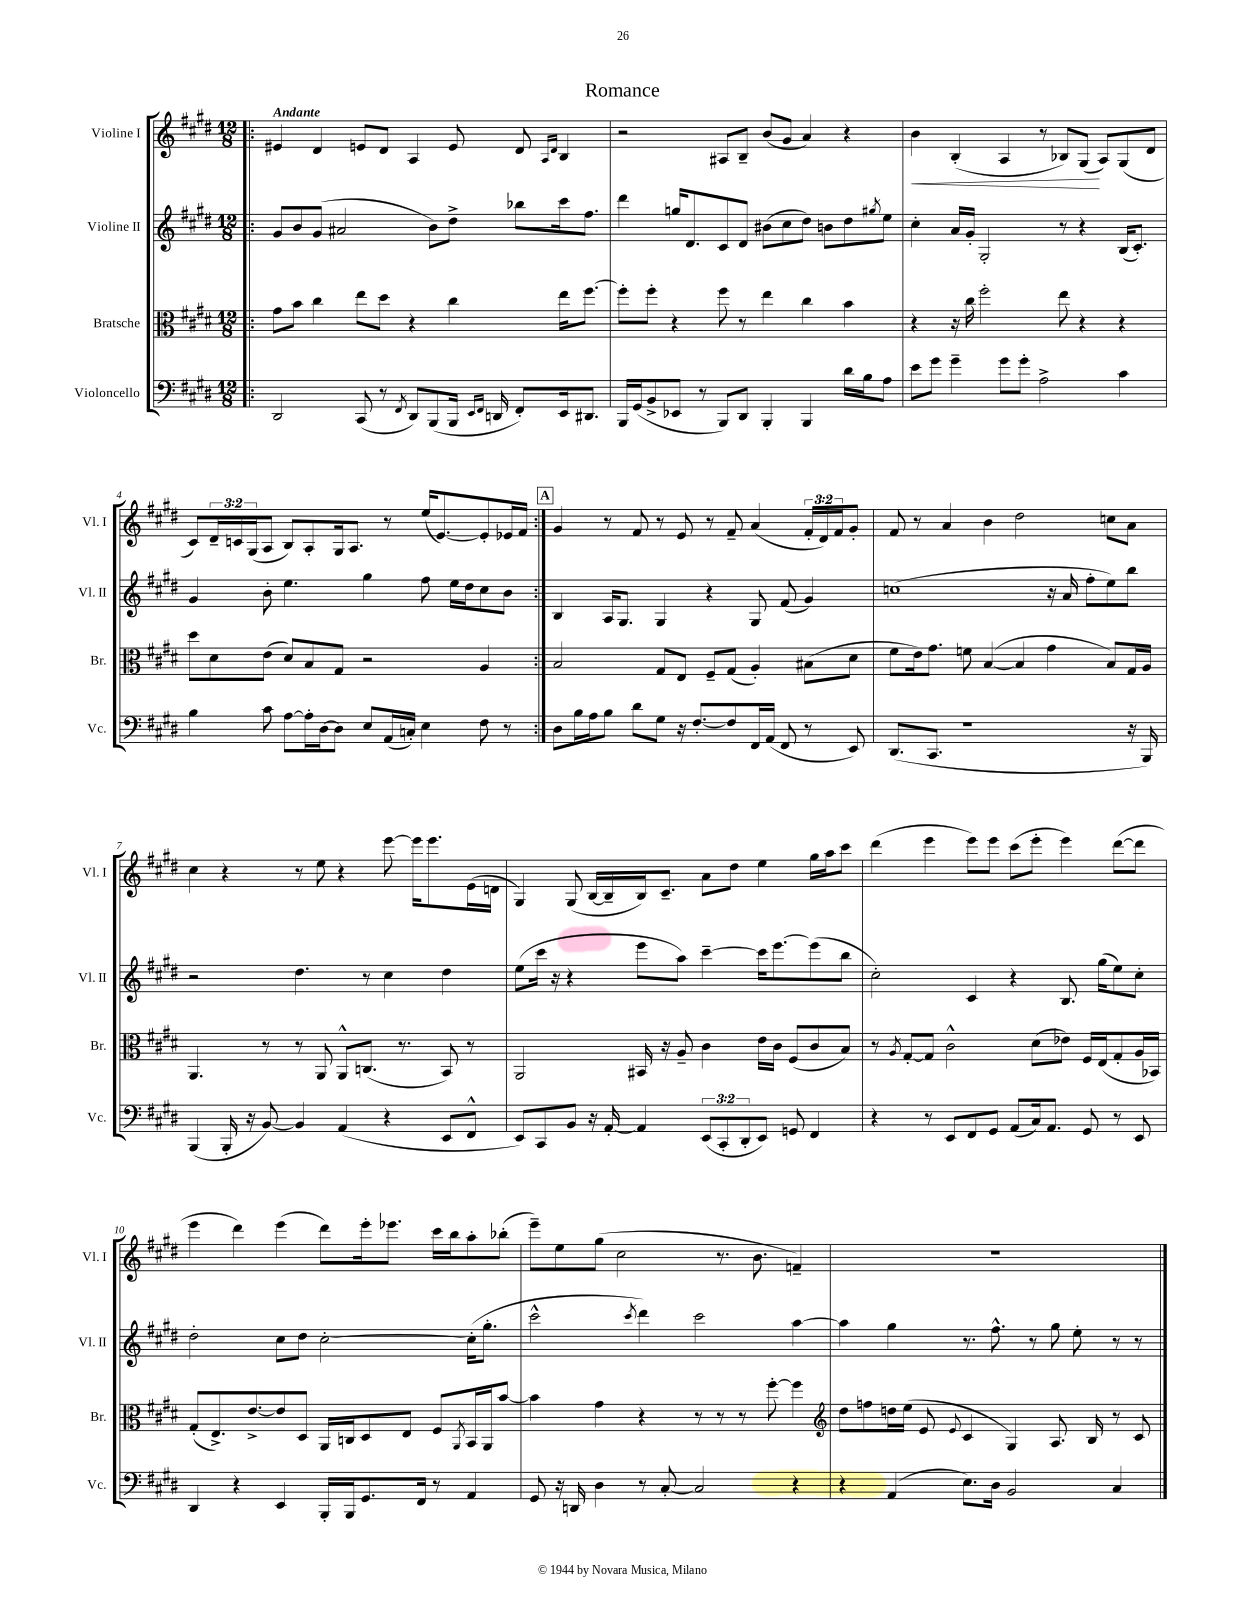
\header { title = "Romance" }
<<
\new StaffGroup <<
\new Staff = "s0" \with { instrumentName = "Violine I" shortInstrumentName = "Vl. I" } {
    \clef treble \key e \major \numericTimeSignature \time 12/8 \override Staff.TupletNumber.text = #tuplet-number::calc-fraction-text \tempo "Andante"
    \repeat volta 2 { \bar ".|:" eis'4 dis'4 e'8 dis'8 a4 e'8 dis'8 \grace { a16 dis'16 } b4 |
    r2 ais8 b8-- b'8( gis'8 a'4) r4 |
    b'4\< b4-.( a4 r8 bes8) gis8\!( a8) gis8( dis'8 |
    cis'8) \tuplet 3/2 { dis'16-- c'16 gis16( } a8 b8) a8-. gis16 a8. r8 e''16( e'8.~) e'8-. ees'16 fis'16 | }
    \mark \markup { \box "A" } gis'4 r8 fis'8 r8 e'8 r8 fis'8-- a'4( \tuplet 3/2 { fis'16-. dis'16) fis'16 } gis'8-. |
    fis'8 r8 a'4 b'4 dis''2 c''8 a'8 |
    cis''4 r4 r8 e''8 r4 e'''8~ e'''16 e'''8. e'16( d'16 |
    gis4) gis8( b16~ b16-- b16) cis'8.-- a'8 dis''8 e''4 gis''16 a''16 cis'''8 |
    dis'''4( e'''4 e'''8) e'''8 cis'''8( e'''8-. e'''4) dis'''8~( dis'''8 |
    e'''4 dis'''4) e'''4( dis'''8) e'''16-. ees'''8. cis'''16 b''16 a''8-. bes''8-.( |
    e'''8--) e''8 gis''8( cis''2 r8. b'8. f'4--) |
    R1. \bar "|." |
}
\new Staff = "s1" \with { instrumentName = "Violine II" shortInstrumentName = "Vl. II" } {
    \clef treble \key e \major \numericTimeSignature \time 12/8
    \repeat volta 2 { \bar ".|:" gis'8 b'8 gis'8( ais'2 b'8) dis''8-> bes''8 cis'''16 fis''8. |
    dis'''4 g''16 dis'8. cis'8 dis'8 bis'8( cis''8 dis''8) b'8 dis''8 \acciaccatura { gis''8 } e''8 |
    cis''4-. a'16 gis'16-. gis2-. r8 r4 b16( cis'8.-.) |
    gis'4 b'8-. e''4. gis''4 fis''8 e''16 dis''16 cis''8 b'8 | }
    \mark \markup { \box "A" } b4 a16 gis8. gis4 r4 gis8 fis'8( gis'4) |
    c''1( r16 a'16 fis''8-. e''8) b''8 |
    r2 dis''4. r8 cis''4 dis''4 |
    e''8( cis'''16 r16 r4 e'''8 a''8) cis'''4~-- cis'''16 e'''8.~ e'''8( b''8 |
    cis''2-.) cis'4 r4 b8. gis''16( e''8) cis''8-. |
    dis''2-. cis''8 dis''8 cis''2~-. cis''16-.( gis''8.-. |
    cis'''2-^ \acciaccatura { cis'''8 } dis'''4) cis'''2 a''4~ |
    a''4 gis''4 r8. fis''8.-^ r8 gis''8 e''8-. r8 r8 \bar "|." |
}
\new Staff = "s2" \with { instrumentName = "Bratsche" shortInstrumentName = "Br." } {
    \clef alto \key e \major \numericTimeSignature \time 12/8
    \repeat volta 2 { \bar ".|:" gis'8 b'8 cis''4 e''8 dis''8 r4 cis''4 e''16 fis''8.~ |
    fis''8-. fis''8-. r4 fis''8 r8 e''4 cis''4 b'4 |
    r4 r16 cis''16 fis''2-. e''8 r4 r4 |
    dis''8 dis'8 e'8( dis'8) b8 gis8 r2 a4 | }
    \mark \markup { \box "A" } b2 gis8 e8 fis8-- gis8( a4-.) bis8( dis'8 |
    fis'8 e'16) gis'8. f'8 b4~( b4 gis'4 b8) gis16 a16 |
    a,4. r8 r8 a,8 a,8-^ c8.( r8. b,8) r8 |
    a,2 bis,16 r16 a8-- cis'4 e'16 cis'16 fis8( cis'8 b8) |
    r8 \acciaccatura { a8 } gis8~-. gis8 cis'2-^ dis'8( ees'8) fis16 e16( gis8-. a16 bes,16) |
    gis8-.( e8.->) e'8.~-> e'8 dis8 a,16 c16 dis8 e8 fis8 \acciaccatura { a,8 } b,16 a,16 b'8~ |
    b'4 gis'4 r4 r8 r8 r8 fis''8~-. fis''4 |
    \clef treble dis''8 f''8 d''16 e''16( e'8 \appoggiatura { e'8 } cis'4 gis4) a8. b16 r8 cis'8 \bar "|." |
}
\new Staff = "s3" \with { instrumentName = "Violoncello" shortInstrumentName = "Vc." } {
    \clef bass \key e \major \numericTimeSignature \time 12/8 \override Staff.TupletNumber.text = #tuplet-number::calc-fraction-text
    \repeat volta 2 { \bar ".|:" dis,2 cis,8( r8 \acciaccatura { fis,8 } dis,8) b,,8( b,,16 \grace { e,16 fis,16 } d,16 fis,8-.) e,16 dis,8. |
    b,,16 gis,16( b,8-> ees,8 r8 b,,8) dis,8 b,,4-. b,,4 dis'16 b16 a8 |
    e'8 gis'8 gis'4-- gis'8 gis'8-. a2-> cis'4 |
    b4 cis'8 a8~ a16-. dis16~ dis8 e8 a,16( c16-.) e4 fis8 r8 | }
    \mark \markup { \box "A" } dis8 b16 a16 b8 dis'8 gis8 r16 fis8.~-. fis8 fis,16 a,16( fis,8 r8 e,8) |
    dis,8.( cis,8. r1 r16 b,,16) |
    b,,4( b,,16-. r16 b,8~) b,4 a,4( r4 e,8 fis,8-^ |
    e,8) cis,8 b,8 r16 a,16~-. a,4 \tuplet 3/2 { e,8( cis,8-. dis,8-. } e,8) g,8 fis,4 |
    r4 r8 e,8 fis,8 gis,8 a,8( cis16) a,8. gis,8 r8 e,8 |
    dis,4 r4 e,4 b,,16-. b,,16 gis,8. fis,16 r8 a,4 |
    gis,8 r16 d,16 dis4 r8 cis8~-. cis2 r4 |
    r4 a,4( e8.) dis16 b,2 cis4 \bar "|." |
}
>>
>>
